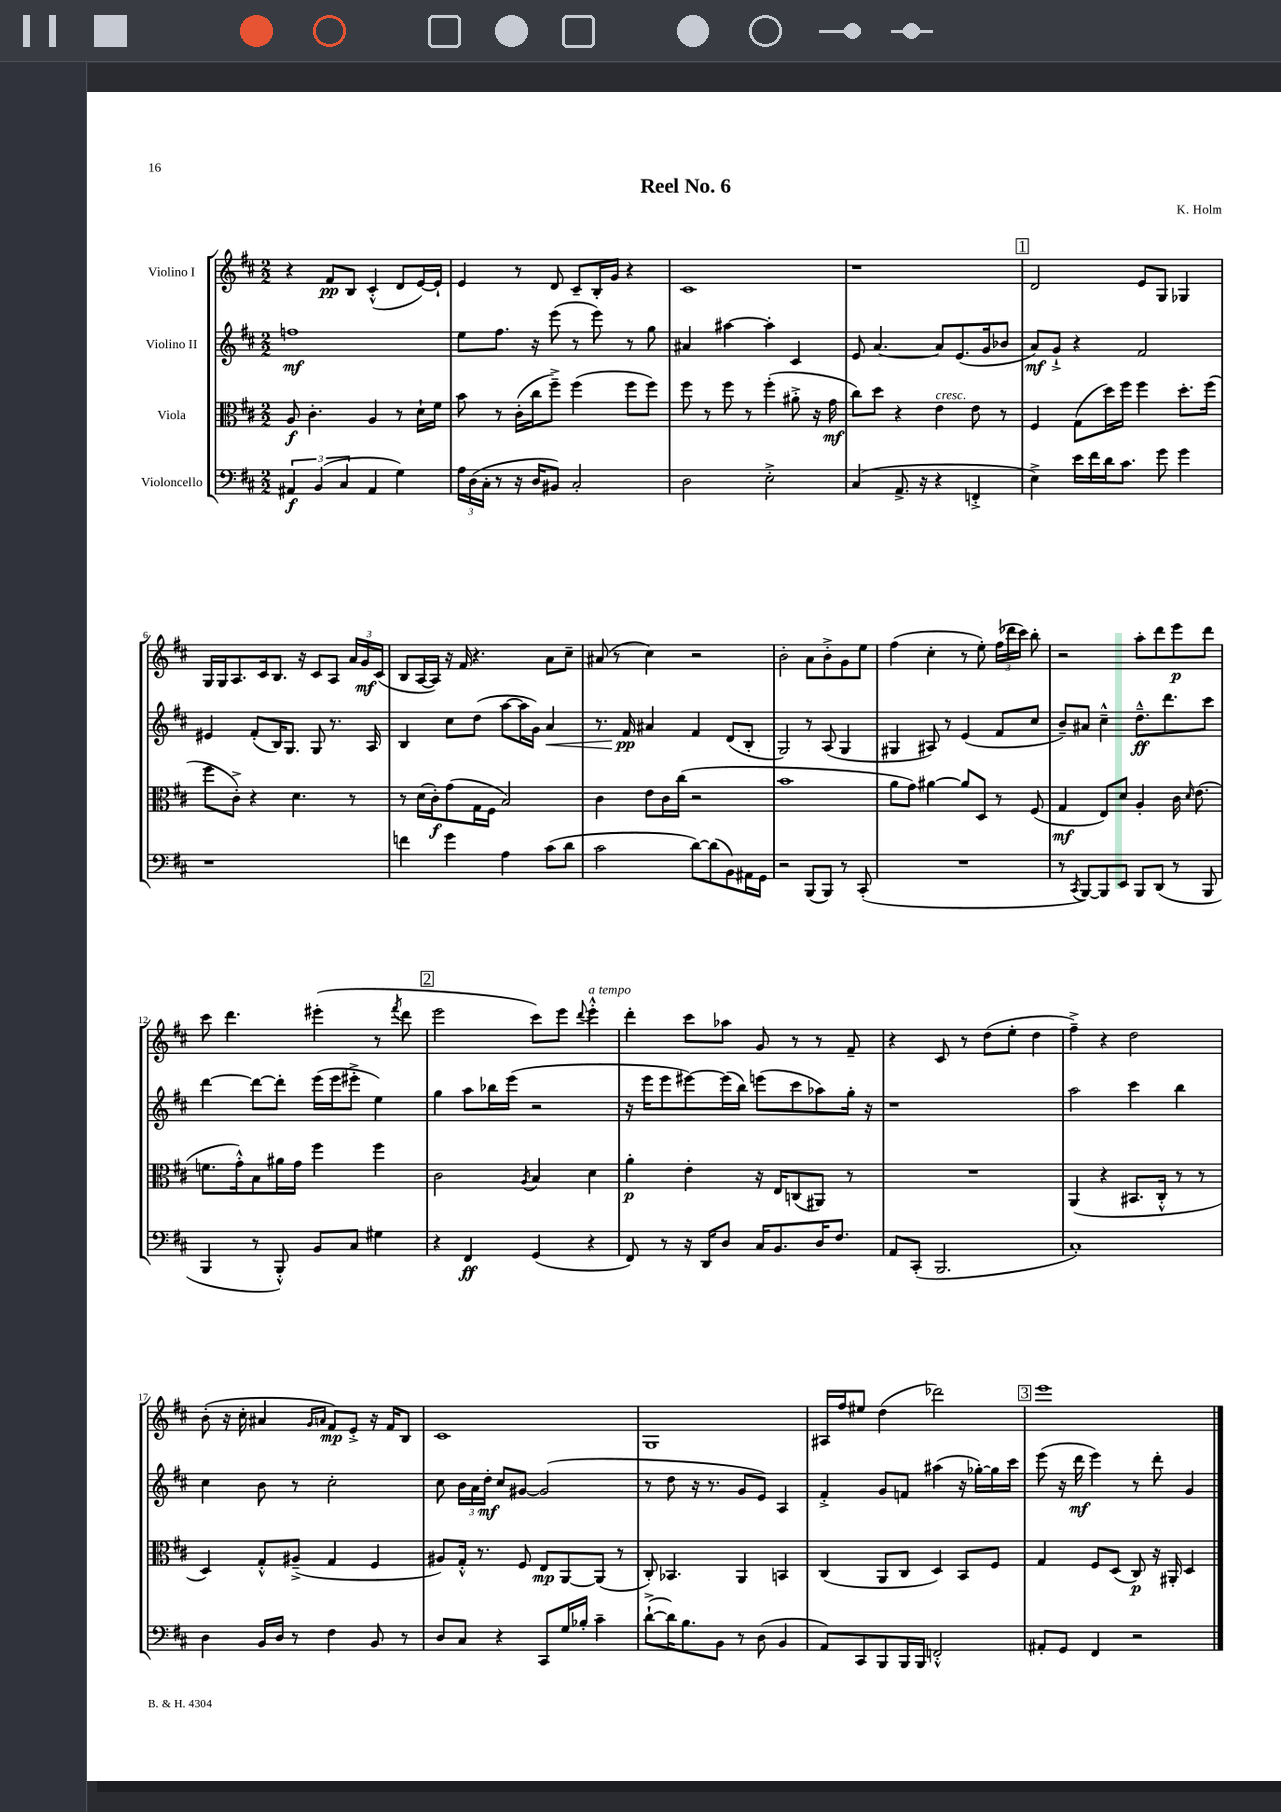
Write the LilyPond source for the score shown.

\header { title = "Reel No. 6" composer = "K. Holm" }
<<
\new StaffGroup <<
\new Staff = "s0" \with { instrumentName = "Violino I" } {
    \clef treble \key d \major \numericTimeSignature \time 2/2
    \autoBeamOff r4 fis'8[\pp b8] cis'4-.-^( d'8[ e'16~) e'16]-! |
    e'4 r8 d'8 cis'8[-- b16-. g'16] r4 |
    cis'1 |
    r1 |
    \mark \markup { \box "1" } d'2 e'8[ g8] ges4 |
    g16[ g16 a8. cis'16 b8.] r16 cis'8[ a8] \tuplet 3/2 { a'16[ g'16\mf cis'16]( } |
    b8[ a16~ a16]) r16 fis'16 r4. a'8[ cis''8]-- |
    ais'8( r8 cis''4) r2 |
    b'2-. a'8[ b'8-.-> g'8 e''8] |
    fis''4( cis''4-. r8 e''8-.) \tuplet 3/2 { fis''16[( des'''16 cis'''16]) } b''8-. |
    r2 a''8[-. d'''8 e'''8\p d'''8] |
    cis'''8 d'''4. eis'''4-.( r8 \acciaccatura { fis'''8 } d'''8 |
    \mark \markup { \box "2" } e'''2 cis'''8[) e'''8] \appoggiatura { d'''8 } e'''4-.-^^\markup { \italic "a tempo" } |
    d'''4-. cis'''8[ aes''8] g'8 r8 r8 fis'8-- |
    r4 cis'8 r8 d''8[( e''8]-. d''4 |
    fis''4--->) r4 d''2 |
    b'8-.( r16 cis''16-. ais'4 \grace { g'16[ a'16] } fis'8[\mp) e'8]-.-> r16 fis'16[ b8] |
    cis'1 |
    g1 |
    ais16[ fis''16 eis''8] d''4( des'''2) |
    \mark \markup { \box "3" } e'''1 \bar "|." |
}
\new Staff = "s1" \with { instrumentName = "Violino II" } {
    \clef treble \key d \major \numericTimeSignature \time 2/2
    \autoBeamOff f''1\mf |
    e''8[ fis''8.] r16 e'''8( r8 e'''8) r8 g''8 |
    ais'4 ais''4~ ais''4-. cis'4 |
    e'8 a'4.~ a'8[ e'8.( g'16 bes'8] |
    \mark \markup { \box "1" } a'8[\mf) g'8]-!-> r4 fis'2 |
    eis'4 fis'8[-.( b16) g8.] g8 r8. a16 |
    b4 cis''8[ d''8]( a''8[~ a''16 g'16]) a'4\< |
    r8. fis'16\pp\! ais'4 fis'4 d'8[( b8]-. |
    g2) r8 a8( g4 |
    gis4 ais8) r8 e'4( fis'8[ cis''8] |
    b'8[--) ais'8] cis''4---^ d''8.[---^\ff d'''8. cis'''8] |
    d'''4~ d'''8[~ d'''8]-. e'''16[( e'''16 eis'''8]-.-> e''4) |
    \mark \markup { \box "2" } g''4 a''8[ bes''16 e'''16]( r2 |
    r16 e'''16[ e'''8 eis'''8~) eis'''16( b''16]) e'''8[( cis'''8 aes''8) g''16]-. r16 |
    r1 |
    a''2 cis'''4 b''4 |
    cis''4 b'8 r8 cis''2-. |
    cis''8 \tuplet 3/2 { b'16[ a'16 d''16]-.\mf } cis''8[ gis'8]~ gis'2( |
    r8 d''8 r16 r8. g'8[ e'8]) a4 |
    fis'4-.-> g'8[ f'8] ais''4( r16 ges''16[~-.) ges''16 cis'''16] |
    \mark \markup { \box "3" } e'''8( r16 d'''16\mf e'''4) r8 d'''8-. g'4 \bar "|." |
}
\new Staff = "s2" \with { instrumentName = "Viola" } {
    \clef alto \key d \major \numericTimeSignature \time 2/2
    \autoBeamOff a8\f cis'4.-. a4 r8 d'16[-! fis'16] |
    b'8 r8 cis'16[-.( cis''16 fis''8]--->) fis''4( fis''8[ fis''8]) |
    fis''8 r8 fis''8 r8 fis''4-.( ais'8-.-> r16 g'16\mf |
    cis''8[) d''8] r4 e'4^\markup { \italic "cresc." } e'8 r8 |
    \mark \markup { \box "1" } fis4 g8[( d''16) fis''16] fis''4 d''8.[-. fis''16]( |
    fis''8[ cis'8]-.->) r4 d'4. r8 |
    r8 d'16[( cis'16-.\f) g'8( g16 fis16] b2) |
    cis'4 e'8[ cis'16 cis''16]( r2 |
    b'1 |
    a'8[ g'8]) ais'4~ ais'8[ d8] r8 fis8( |
    g4\mf e8[) d'8] a4-. cis'16 \grace { d'16 } e'8.( |
    f'8.[ g'16-.-^) b8 ais'16 g'16] fis''4 fis''4 |
    \mark \markup { \box "2" } cis'2 \acciaccatura { a8 } b4 d'4 |
    a'4-.\p e'4-. r16 e16[ c8( ais,8]) r8 |
    R1 |
    a,4( r4 bis,8.[ cis16]-.-^ r8 r8 |
    d4) g8[-.-^ ais8]--->( g4 fis4 |
    ais8[) g16]-.-^ r8. fis8 e8[\mp a,8~ a,8]( r8 |
    cis8-.) bes,4. a,4 b,4 |
    cis4( a,8[ cis8] d4) b,8[ fis8] |
    \mark \markup { \box "3" } g4 fis8[ d8]( cis8\p) r16 ais,16-. d4 \bar "|." |
}
\new Staff = "s3" \with { instrumentName = "Violoncello" } {
    \clef bass \key d \major \numericTimeSignature \time 2/2
    \autoBeamOff \tuplet 3/2 { ais,4\f b,4( cis4 } ais,4 g4) |
    \tuplet 3/2 { a16[ d16( cis16]-. } r8 r16 d16[ bis,8]) cis2-. |
    d2 e2-.-> |
    cis4( a,8.-> r16 r4 f,4-.-> |
    \mark \markup { \box "1" } e4->) e'16[ fis'16 d'16 cis'8.] g'8 g'4 |
    r1 |
    f'4 g'4 a4 cis'8[( d'8] |
    cis'2 d'8[~) d'8( b,8) ais,16 g,16] |
    r2 b,,8[( b,,8]) r8 cis,8-.( |
    R1 |
    r8 \acciaccatura { cis,8 } b,,8[~) b,,8 e,8] b,,8[ d,8]( r8 b,,8 |
    b,,4 r8 b,,8-.-^) b,8[ cis8] gis4 |
    \mark \markup { \box "2" } r4 fis,4\ff g,4( r4 |
    fis,8) r8 r16 d,16[ d8] cis16[ b,8. d16 fis8.] |
    a,8[ cis,8]-.( b,,2. |
    cis1-.) |
    d4 b,16[ d16] r8 fis4 b,8 r8 |
    d8[ cis8] r4 cis,8[ g16 bes16]-. cis'4-- |
    d'8[~-!->( d'16) b8. b,8] r8 d8( b,4 |
    a,8[) cis,8 b,,8 b,,16 b,,16] f,2-.-^ |
    \mark \markup { \box "3" } ais,8[-. g,8] fis,4 r2 \bar "|." |
}
>>
>>
